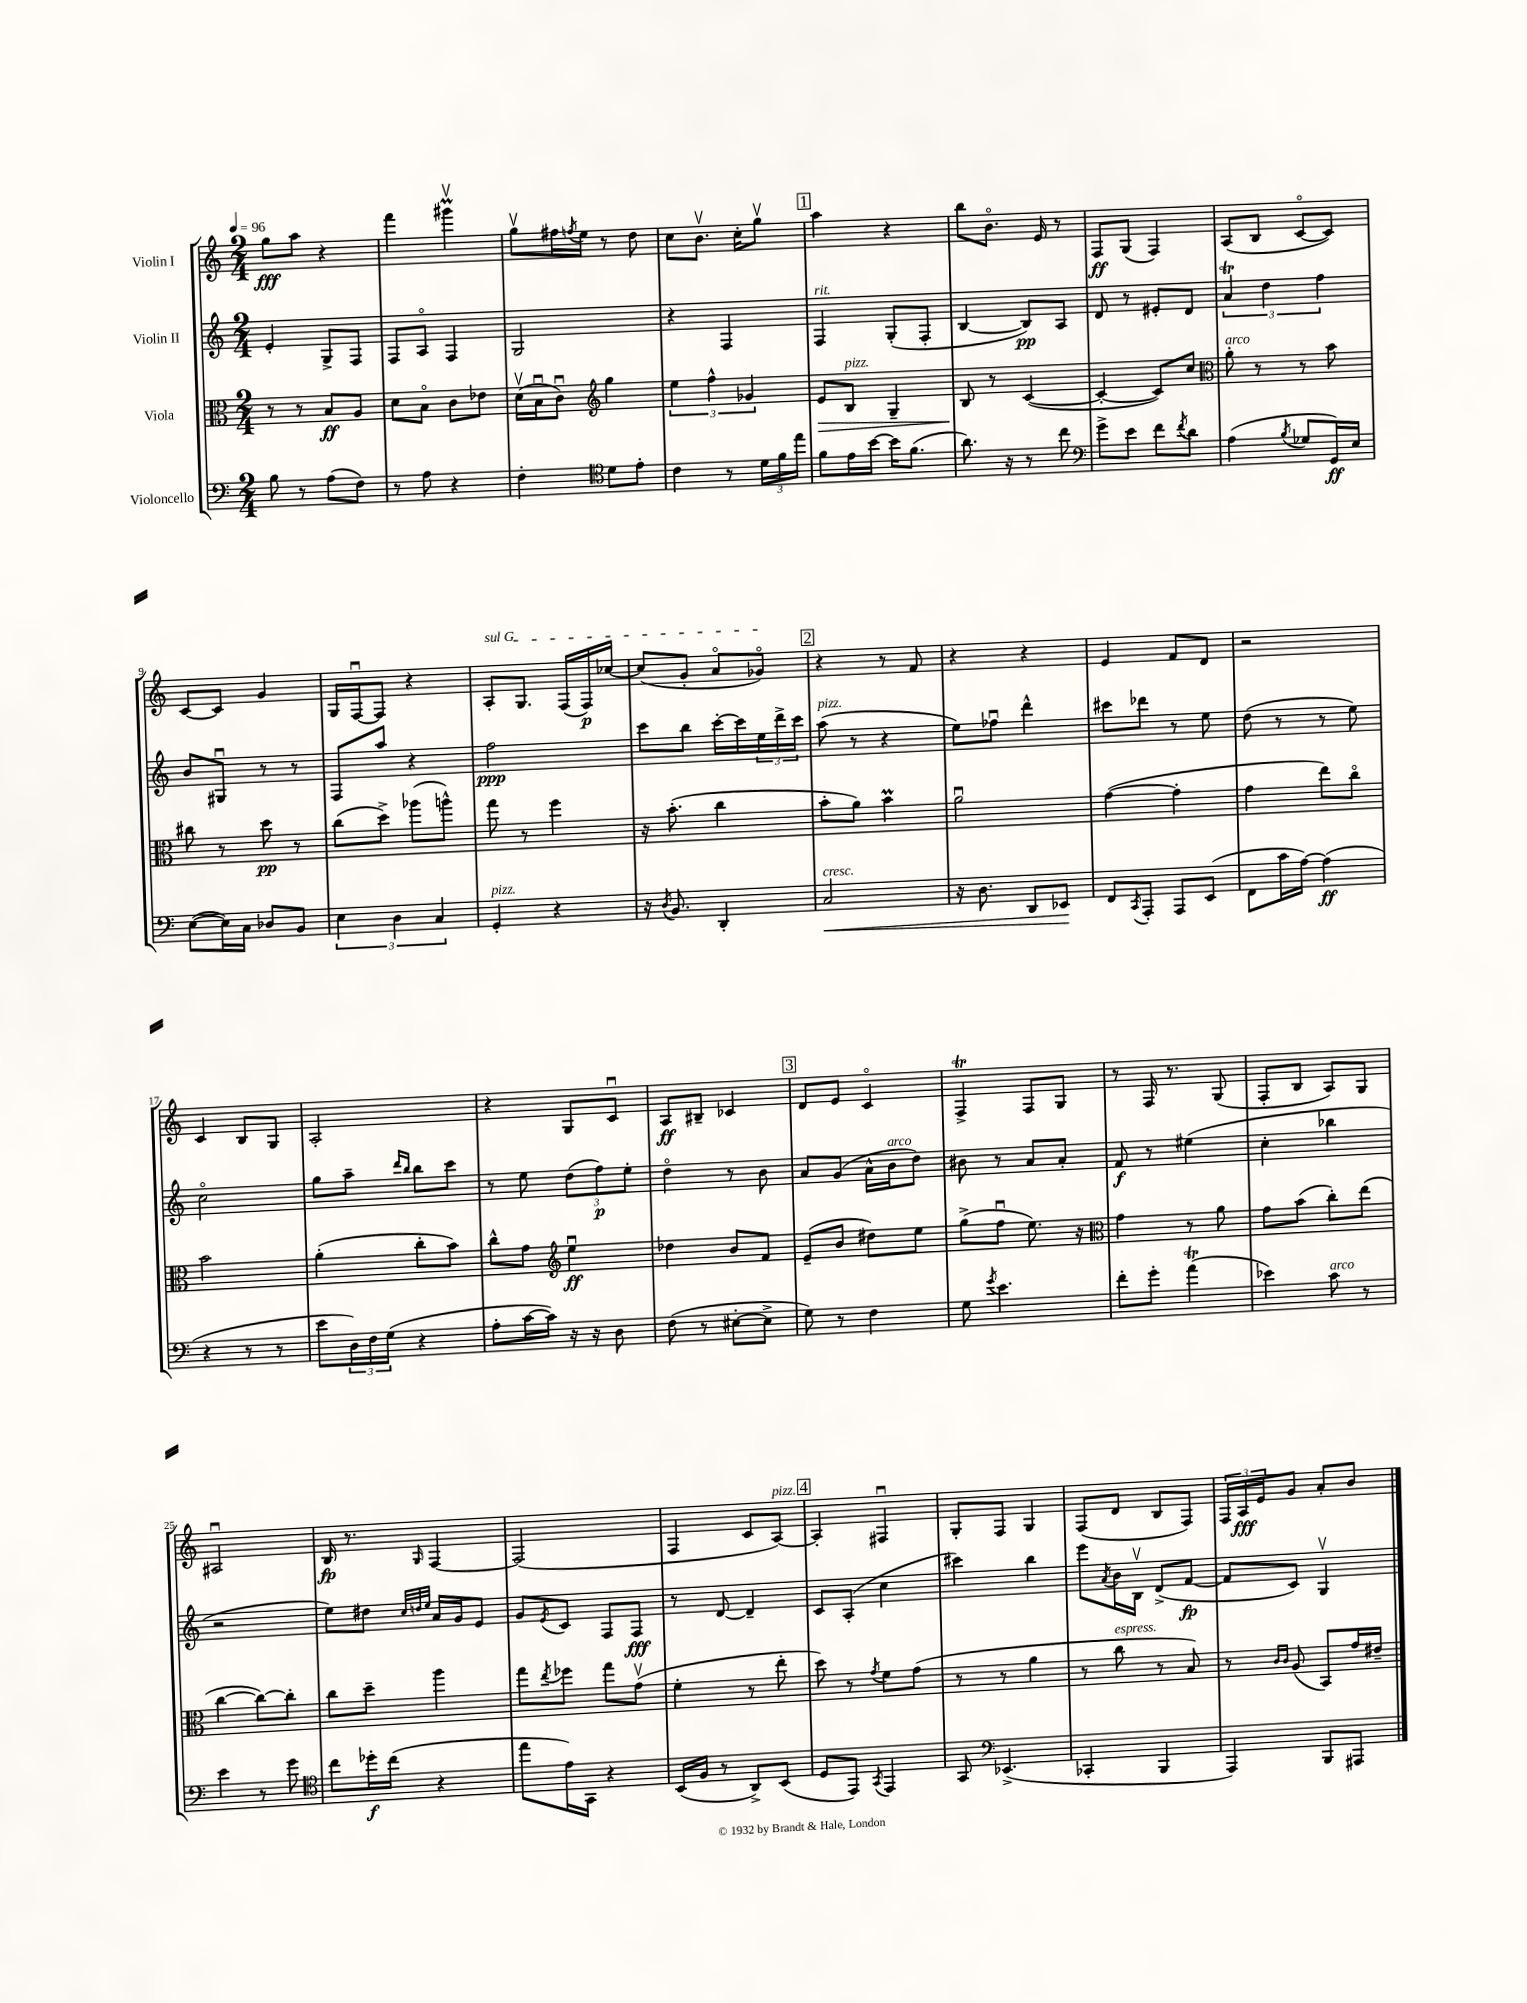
<<
\new StaffGroup <<
\new Staff = "s0" \with { instrumentName = "Violin I" } {
    \clef treble \key c \major \numericTimeSignature \time 2/4 \tempo 4 = 96
    g''8\fff a''8 r4 |
    f'''4 gis'''4\upbow\prall |
    g''8\upbow fis''16 \acciaccatura { f''8 } e''16 r8 d''8 |
    c''8 b'8.\upbow c''16-. g''8\upbow |
    \mark \markup { \box "1" } a''4 r4 |
    b''8 b'8.\flageolet e'16 r8 |
    f8\ff g8( f4) |
    a8( b8 c'8~\flageolet c'8) |
    c'8~ c'8 g'4 |
    g16 f16~\downbow f8 r4 |
    \once \override TextSpanner.bound-details.left.text = \markup { \italic "sul G" } a8-.\startTextSpan g8. f16( f16\p) ces''16~ |
    ces''8( g'8-. a'8\flageolet ges'8\flageolet\stopTextSpan) |
    \mark \markup { \box "2" } r4 r8 f'8 |
    r4 r4 |
    e'4 f'8 d'8 |
    r2 |
    c'4 b8 g8 |
    a2-. |
    r4 g8 c'8\downbow |
    a8\ff bis8-- ces'4 |
    \mark \markup { \box "3" } d'8 e'8 c'4\flageolet |
    f4->\trill f8 g8 |
    r8 f16 r8. g8( |
    f8-. b8 a8) g8 |
    ais2\downbow |
    b16\fp r8. \grace { g16 } f4~ |
    f2( |
    f4 c'8 a8~^\markup { \italic "pizz." }) |
    \mark \markup { \box "4" } a4-. fis4\downbow |
    g8-. f8 g4 |
    f8( d'8 b8 f8) |
    \tuplet 3/2 { f16 a16\fff e'16 } g'8 a'8-. b'8 \bar "|." |
}
\new Staff = "s1" \with { instrumentName = "Violin II" } {
    \clef treble \key c \major \numericTimeSignature \time 2/4
    e'4-. g8-> f8 |
    f8 a8\flageolet f4 |
    g2 |
    r4 f4 |
    \mark \markup { \box "1" } f4^\markup { \italic "rit." } g8-.( f8-. |
    b4~ b8\pp) a8 |
    d'8 r8 eis'8-. d'8 |
    \tuplet 3/2 { a'4\trill d''4 f''4 } |
    b'8 gis8\downbow r8 r8 |
    f8 a''8 r4 |
    f''2\ppp |
    c'''8 b''8 c'''16~-. c'''16 \tuplet 3/2 { e''16 d'''16-> c'''16 } |
    \mark \markup { \box "2" } a''8^\markup { \italic "pizz." }( r8 r4 |
    e''8) fes''8\downbow d'''4-^ |
    cis'''8 des'''8 r8 e''8 |
    d''8( r8 r8 e''8) |
    c''2\flageolet |
    g''8 a''8-- \grace { d'''16 b''16 } b''8 c'''8 |
    r8 e''8 \tuplet 3/2 { d''8( f''8\p) e''8-. } |
    d''4\flageolet r8 b'8 |
    \mark \markup { \box "3" } a'8 g'8( a'16-^ b'16^\markup { \italic "arco" } d''8) |
    bis'8 r8 a'8 a'8-. |
    f'8\f r8 eis''4( |
    c''4-. bes''4 |
    r2 |
    e''8) dis''8 \grace { c''32 d''32 e''32 } a'16 g'16 e'8 |
    g'8 \acciaccatura { e'8 } c'8 f8 f8\fff |
    r8 d'8~ d'4-- |
    \mark \markup { \box "4" } c'8 a8-.( c''4 |
    cis'''4) b''4 |
    e'''8 \acciaccatura { a'8 } b'16 b16\upbow d'8->( f'8~\fp |
    f'8 c'8) g4\upbow \bar "|." |
}
\new Staff = "s2" \with { instrumentName = "Viola" } {
    \clef alto \key c \major \numericTimeSignature \time 2/4
    r8 r8 b8\ff a8 |
    d'8 b8\flageolet c'8 ees'8 |
    d'16\upbow( b16\downbow c'8\downbow) \clef treble g''4 |
    \tuplet 3/2 { e''4 f''4-^ ges'4 } |
    \mark \markup { \box "1" } e'8\> b8^\markup { \italic "pizz." } g4-- |
    b8\! r8 c'4~( |
    c'4~-. c'8) c''8 |
    \clef alto a'8-.^\markup { \italic "arco" } r8 r8 b'8 |
    cis''8 r8 d''8\pp r8 |
    c''8( d''8->) aes''8( a''8-^) |
    g''8 r8 f''4 |
    r16 b'8.-.( c''4 |
    \mark \markup { \box "2" } b'8-. a'8) b'4\prall |
    a'2\downbow |
    g'4~( g'4-. |
    g'4 e''8) c''8\flageolet |
    b'2 |
    a'4-.( c''8-. b'8) |
    c''8-^ g'8 \clef treble e''4\downbow\ff |
    des''4 b'8 f'8 |
    \mark \markup { \box "3" } e'8--( b'8 dis''8) e''8 |
    g''8->( f''8\downbow e''8.) r16 |
    \clef alto g'4 r8 a'8 |
    g'8 b'8( c''8-.) e''8( |
    c''4~ c''8~) c''8-. |
    c''8 d''8-- a''4 |
    g''8 \acciaccatura { e''8 } fes''8 g''8 g'8\upbow( |
    f'4-. r8 e''8-. |
    \mark \markup { \box "4" } d''8) r8 \acciaccatura { g'8 } f'8 g'8( |
    r8 r8 a'4 |
    r8 c''8^\markup { \italic "espress." } r8 b8) |
    r8 \grace { c'16 c'16 } a8( b,8) g'16 eis'16-- \bar "|." |
}
\new Staff = "s3" \with { instrumentName = "Violoncello" } {
    \clef bass \key c \major \numericTimeSignature \time 2/4
    b8 r8 a8( f8) |
    r8 a8 r4 |
    f4-. \clef tenor d'8 e'8-. |
    c'4 r8 \tuplet 3/2 { d'16 f'16 e''16 } |
    \mark \markup { \box "1" } f'8 e'16 b'16~ b'16 f'8.( |
    a'8.) r16 r8 c''8 |
    \clef bass g'8-> e'8 f'8 \acciaccatura { f'8 } d'8 |
    a4( \acciaccatura { b8 } ges8 g,16\ff) e16 |
    e8~( e16) c16 des8 b,8 |
    \tuplet 3/2 { e4 d4 c4 } |
    g,4-.^\markup { \italic "pizz." } r4 |
    r16 \acciaccatura { d8 } b,8. d,4-. |
    \mark \markup { \box "2" } c2\<^\markup { \italic "cresc." } |
    r16 d8. d,8 ees,8\! |
    f,8 \acciaccatura { c,8 } a,,8-. a,,8 e,8( |
    f,8 c'16 a16~) a4\ff( |
    r4 r8 r8 |
    e'8 \tuplet 3/2 { d16) f16 g16( } r4 |
    a8-. c'16~ c'16) r16 r16 d8 |
    f8( r8 eis8~-. eis8-> |
    \mark \markup { \box "3" } g8) r8 f4 |
    g8 \acciaccatura { g'8 } e'4. |
    f'8-. g'8-. a'4\trill( |
    ees'4) c'8^\markup { \italic "arco" } r8 |
    e'4 r8 g'8 |
    \clef tenor c''8 des''16-.\f c''16( r4 |
    e''8 e'16) g,16 r4 |
    b,16( f16 r8 a,8->) b,8( |
    \mark \markup { \box "4" } d8 e,8) \acciaccatura { g,8 } e,4 |
    g,8 \clef bass ees,4.->( |
    ces,4-. b,,4 |
    a,,4) b,,8 ais,,8 \bar "|." |
}
>>
>>
